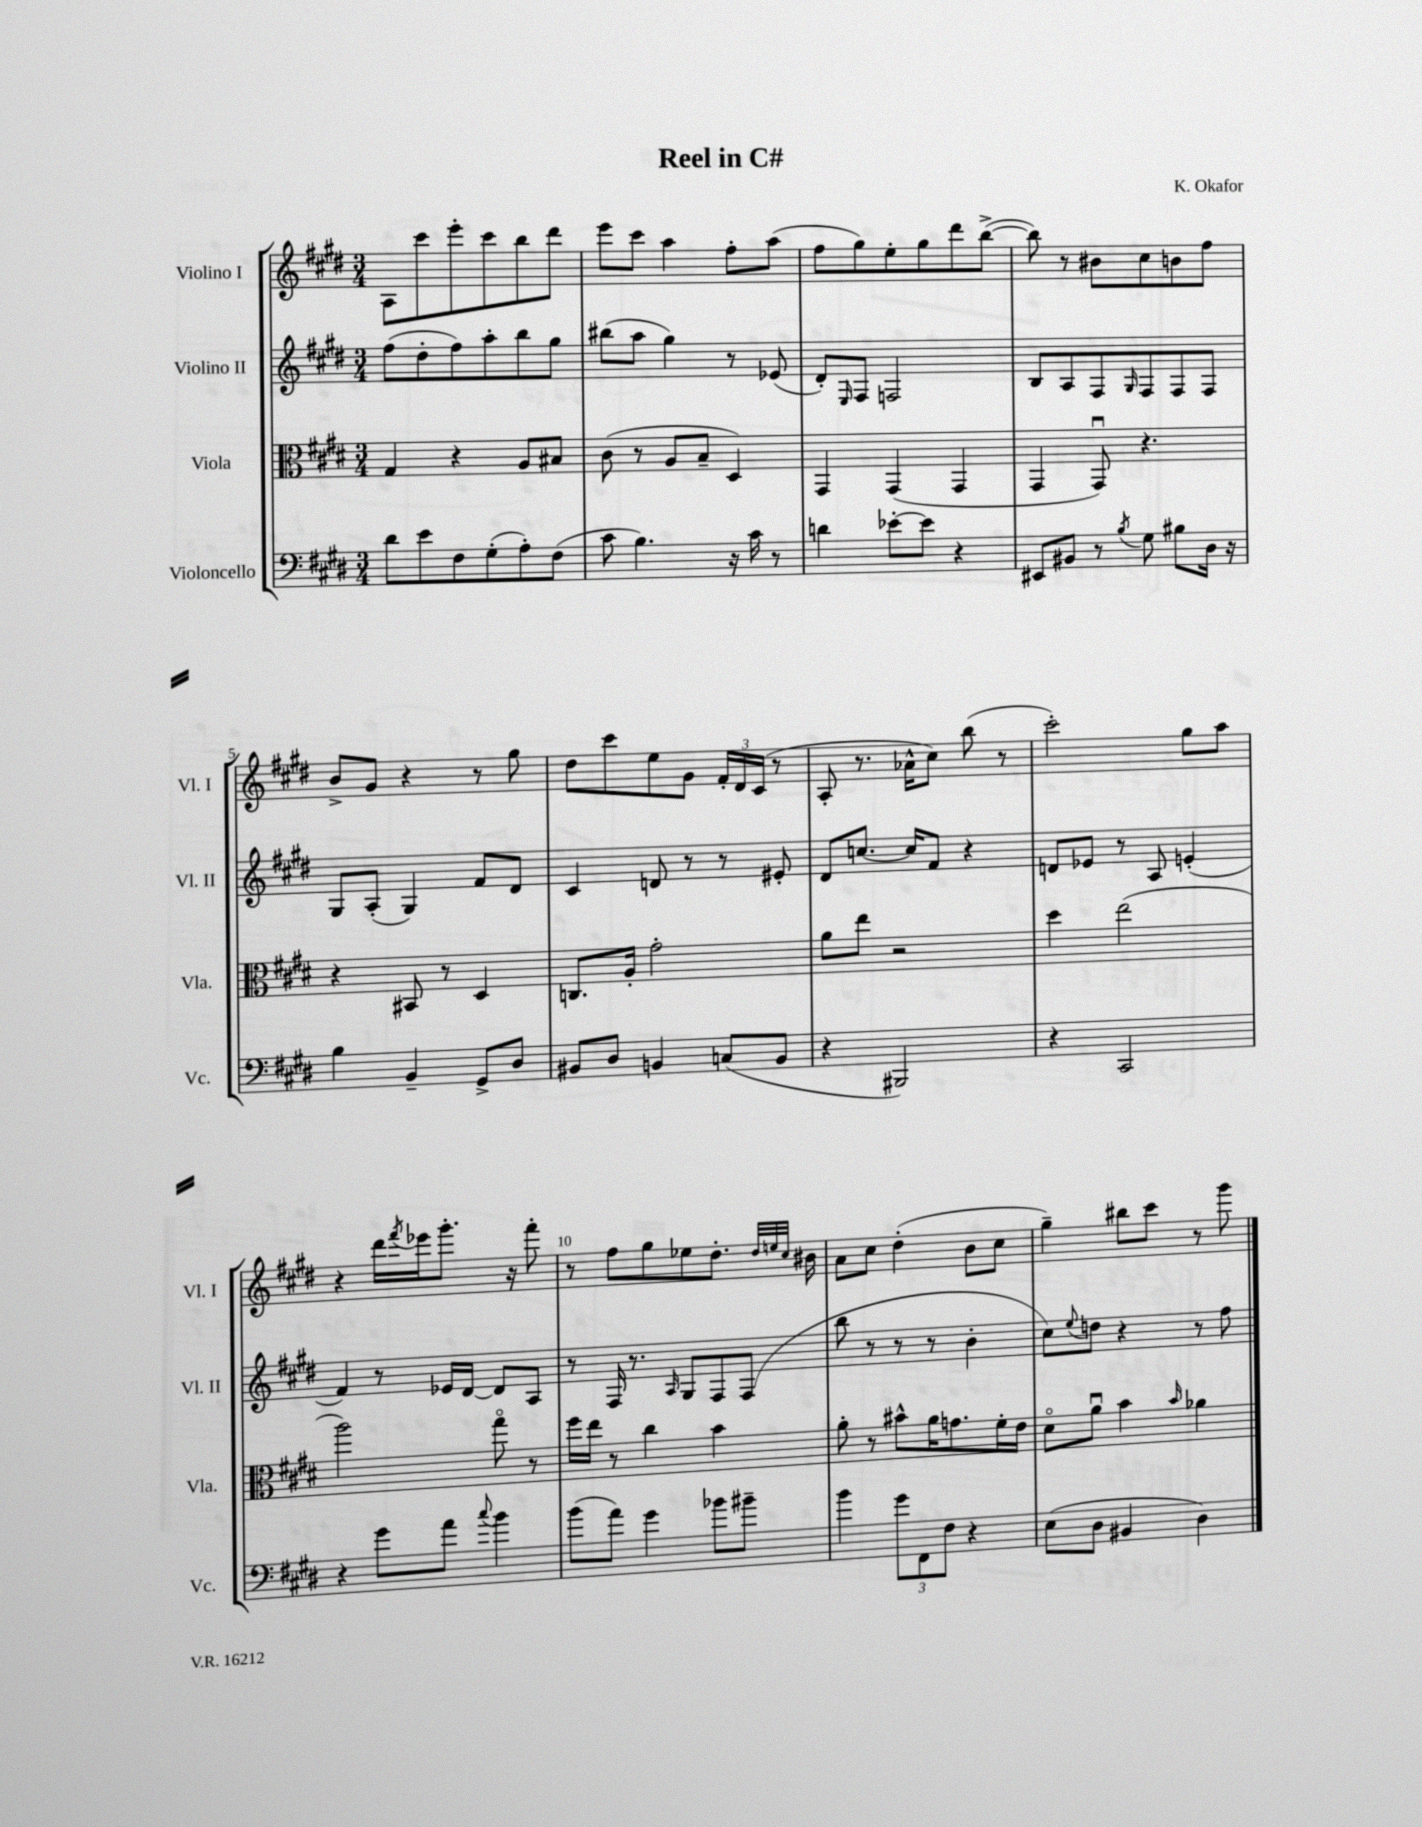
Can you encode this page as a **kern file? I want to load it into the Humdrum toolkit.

**kern	**kern	**kern	**kern
*part4	*part3	*part2	*part1
*staff4	*staff3	*staff2	*staff1
*I"Violoncello	*I"Viola	*I"Violino II	*I"Violino I
*I'Vc.	*I'Vla.	*I'Vl. II	*I'Vl. I
*clefF4	*clefC3	*clefG2	*clefG2
*k[f#c#g#d#]	*k[f#c#g#d#]	*k[f#c#g#d#]	*k[f#c#g#d#]
*M3/4	*M3/4	*M3/4	*M3/4
=1	=1	=1	=1
8d#\L	4G#/	(8ff#\L	8A\L
8e\	.	8dd#'\	8ccc#\
8F#\	4r	8ff#\)	8eee'\
(8G#'\	.	8aa'\	8ccc#\
8A'\)	8A/L	8bb\	8bb\
(8F#\J	8B#X/J	8gg#\J	8ddd#\J
=2	=2	=2	=2
8c#\	(8c#\	(8bb#X\L	8eee\L
4.B\)	8r	8aa\J	8ccc#\J
.	8A/L	4gg#\)	4aa\
.	8B~/J	.	.
16r	4D#/)	8r	8ff#'\L
16c#\	.	.	.
8r	.	(8e-X/	(8aa\J
=3	=3	=3	=3
4dn\	4GG#/	8d#'/L)	8ff#\L
.	.	16qqE/	.
.	.	8F#/J	8gg#\)
[8e-X'\L	(4GG#/	2Fn/	8ee'\
8e-\J]	.	.	8gg#\
4r	4GG#/	.	8ddd#\
.	.	.	([8bb^\J
=4	=4	=4	=4
8EE#X/L	4GG#/	8B/L	8bb\])
8BB#X/J	.	8A/	8r
8r	8GG#u/)	8F#/	8b#X\L
8qB/	.	16qqG#/	.
8G#\	4.r	8F#/	8cc#\
8B#X\L	.	8F#/	8bn\
16D#\Jk	.	8F#/J	8ff#\J
16r	.	.	.
!!LO:LB:g=z
=5	=5	=5	=5
4B\	4r	8G#/L	8b^/L
.	.	(8A'/J	8g#/J
4BB~/	8BB#X/	4G#/)	4r
.	8r	.	.
8GG#^/L	4D#/	8f#/L	8r
8D#/J	.	8d#/J	8gg#\
=6	=6	=6	=6
8BB#X/L	8.Cn/L	4c#/	8dd#\L
8D#/J	.	.	8ccc#\
.	16A'/Jk	.	.
4BBn/	2g#'\	8dn/	8ee\
.	.	8r	8g#\J
(8Cn/L	.	8r	24f#'/LL
.	.	.	24d#/
.	.	.	(24c#/JJ
8BB/J	.	8e#X'/	8r
=7	=7	=7	=7
4r	8a\L	8d#/L	8A'/
.	8ee\J	[8.ccn/J	8.r
2BBB#X/)	2r	.	.
.	.	16cc/KL]	16a-X^^\KL
.	.	8f#/J	8cc#\J)
.	.	4r	(8bb\
.	.	.	8r
=8	=8	=8	=8
4r	4dd#\	8dn/L	2ccc#'\)
.	.	8e-X/J	.
2CC#/	(2ee\	8r	.
.	.	8A/	.
.	.	(4en'/	8gg#\L
.	.	.	8aa\J
!!LO:LB:g=z
=9	=9	=9	=9
4r	2aa\)	4f#/)	4r
8g#\L	.	8r	16ddd#\LL
.	.	.	8qfff#/
.	.	.	16eee-X\J
8a\J	.	16e-X/LL	8.ggg#'\J
.	.	[16d#/JJ	.
8qqcc#/	.	.	.
4b\	8gg#\	8d#/L]	.
.	.	.	16r
.	8r	8A/J	8fff#'\
=10	=10	=10	=10
(8b\L	16ff#\LL	8r	8r
.	16ee\JJ	.	.
8a\J)	8r	16F#/	8ff#\L
.	.	8.r	.
4g#\	4cc#\	.	8gg#\
.	.	16qqA/	.
.	.	8G#/L	8ee-X\
8b-X\L	4b\	8F#/	8.dd#'\J
8b#X~\J	.	(8F#/J	.
.	.	.	32qqdd#/LLL
.	.	.	32qqeen/
.	.	.	32qqcc#/JJJ
.	.	.	16b#X\
=11	=11	=11	=11
4b\	8a'\	8bb\	8a\L
.	8r	8r	8cc#\J
12g#\L	8b#X^^\L	8r	(4dd#'\
12FF#\	.	.	.
.	16a\K	8r	.
12F#\J	.	.	.
.	8.gn\	.	.
4r	.	4b'\	8b\L
.	16f#'\L	.	8cc#\J
.	16e\JJ	.	.
=12	=12	=12	=12
(8E\L	8d#\L	8cc#\L)	4gg#~\)
.	.	8qqee/	.
8D#\J	8au\J	8ddn\J	.
4BB#X/	4b\	4r	8bb#X\L
.	.	.	8ccc#\J
.	16qqb/	.	.
4D#\)	4a-X\	8r	8r
.	.	8ff#\	8ggg#\
==	==	==	==
*-	*-	*-	*-
